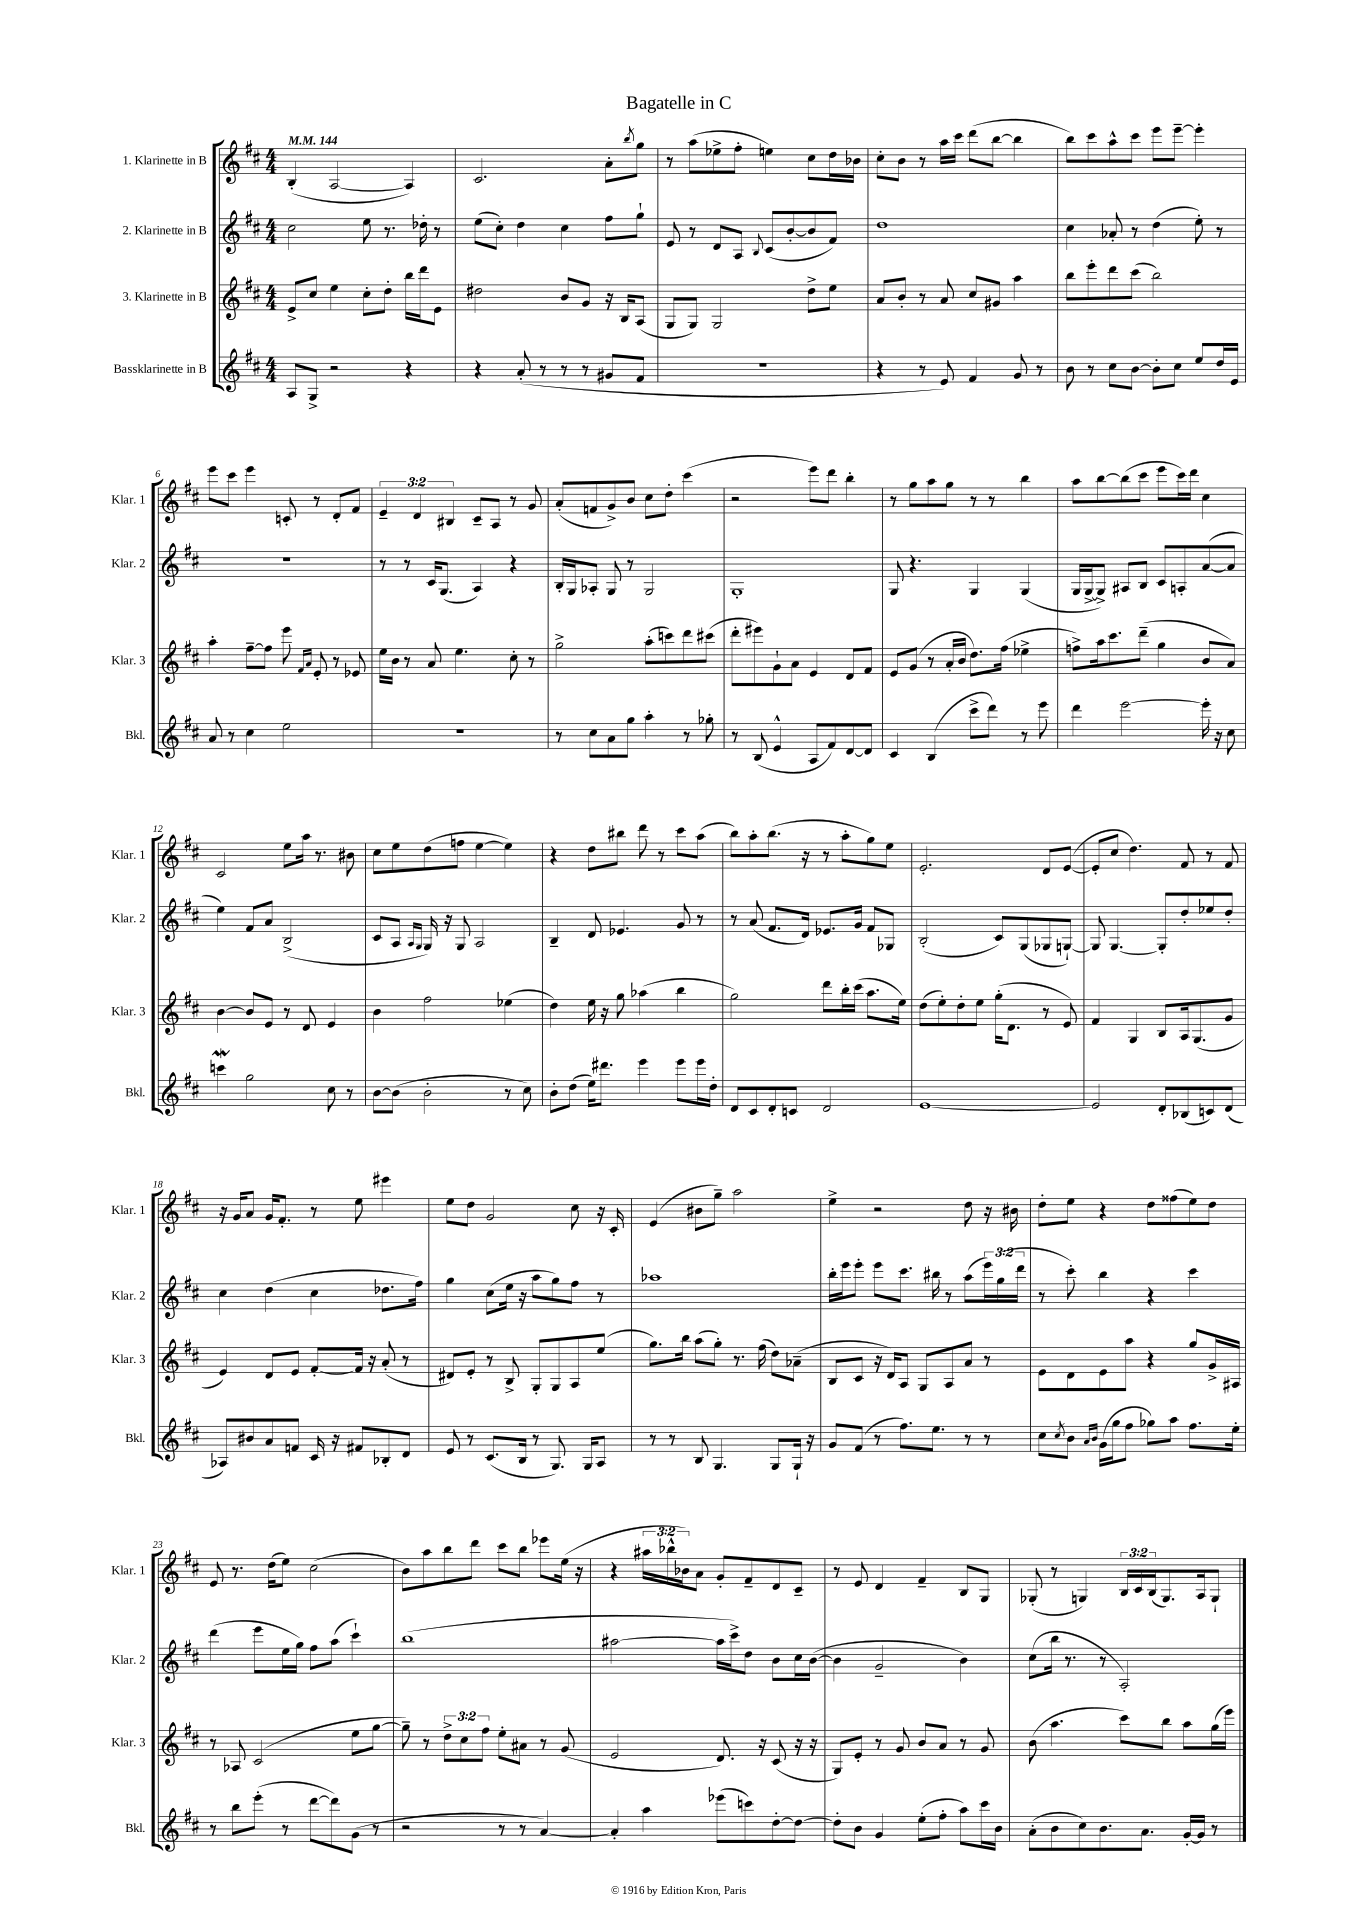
\header { title = "Bagatelle in C" }
<<
\new StaffGroup <<
\new Staff = "s0" \with { instrumentName = "1. Klarinette in B" shortInstrumentName = "Klar. 1" } {
    \clef treble \key d \major \numericTimeSignature \time 4/4 \override Staff.TupletNumber.text = #tuplet-number::calc-fraction-text \tempo 4 = 144
    b4-.( a2~ a4) |
    cis'2. a'8-. \acciaccatura { b''8 } g''8 |
    r8 a''8( ees''8-> fis''8-. e''4) cis''8 d''16 bes'16 |
    cis''8-. b'8 r8 a''16 cis'''16 d'''8( b''8~ b''4 |
    b''8) cis'''8 a''8-^ cis'''8 e'''8 e'''8~-- e'''4-. |
    e'''8 cis'''8 e'''4 c'8-. r8 d'8-. fis'8 |
    \tuplet 3/2 { e'4-- d'4 bis4 } cis'8-- a8 r8 g'8 |
    a'8-.( f'8 g'8->) b'8 cis''8 d''8-. cis'''4( |
    r2 e'''8) d'''8 b''4-. |
    r8 g''8 a''8 g''8 r8 r8 b''4 |
    a''8 b''8~ b''8( cis'''8 e'''8 cis'''16) d'''16 cis''4 |
    cis'2 e''8 a''16 r8. bis'8 |
    cis''8 e''8 d''8( f''8 e''4~ e''4) |
    r4 d''8 bis''8 d'''8 r8 cis'''8 a''8( |
    b''8) a''8-. b''8.( r16 r8 a''8-. g''8) e''8 |
    e'2.-. d'8 e'8~( |
    e'8-. cis''8 d''4.) fis'8 r8 fis'8 |
    r16 g'16 a'8 g'16 fis'8.-. r8 e''8 eis'''4 |
    e''8 d''8 g'2 cis''8 r16 cis'16-. |
    e'4( bis'8 g''8--) a''2 |
    e''4-> r2 d''8 r16 bis'16 |
    d''8-. e''8 r4 d''8 fisis''8( e''8) d''8 |
    e'8 r8. d''16( e''8) cis''2( |
    b'8) a''8 b''8 d'''8 cis'''8 b''8 ees'''8 e''16( r16 |
    r4 \tuplet 3/2 { ais''16 bes''16-^ bes'16) } a'8 g'8-. fis'8-- d'8 cis'8-- |
    r8 e'8 d'4 fis'4-- b8 g8 |
    ges8-.( r8 g4) \tuplet 3/2 { b16 cis'16 b16( } g8.) a16 g8-! \bar "|." |
}
\new Staff = "s1" \with { instrumentName = "2. Klarinette in B" shortInstrumentName = "Klar. 2" } {
    \clef treble \key d \major \numericTimeSignature \time 4/4 \override Staff.TupletNumber.text = #tuplet-number::calc-fraction-text
    cis''2 e''8 r8. des''16-. r8 |
    e''8( cis''8-.) d''4 cis''4 fis''8 g''8-! |
    e'8 r8 d'8 a8 \appoggiatura { b8 } cis'8( b'8~-. b'8 fis'8) |
    d''1 |
    cis''4 aes'8-. r8 d''4( e''8-.) r8 |
    R1 |
    r8 r8 cis'16 g8.( a4) r4 |
    b16-. g16 aes8-. g8 r8 g2 |
    g1-. |
    g8 r4. g4 g4( |
    g16 g16~-> g8->) ais8 b8 cis'8 a8-. a'8~( a'8 |
    e''4) fis'8 a'8 b2->( |
    cis'8 a8 \grace { a16 g16 } g16) r16 g8 a2 |
    b4-- d'8 ees'4. g'8 r8 |
    r8 a'8( fis'8. d'16) ees'8. g'16 fis'8 ges8 |
    b2-.( cis'8) g8( ges8 g8~-!) |
    g8 g4.~ g8-. d''8-. ees''8 d''8-. |
    cis''4 d''4( cis''4 des''8. fis''16) |
    g''4 cis''8( e''16 r16 a''8 g''8) fis''8 r8 |
    aes''1 |
    b''16-. e'''16 e'''8-. e'''8 cis'''8. bis''16 r8 a''8( \tuplet 3/2 { e'''16) g''16( d'''16 } |
    r8 cis'''8-.) b''4 r4 cis'''4 |
    d'''4( e'''8 e''16 g''16) fis''8 a''8( cis'''4-!) |
    b''1( |
    ais''2~ ais''16 cis'''16->) d''8 b'8 cis''16 b'16~( |
    b'4 g'2-- b'4) |
    cis''8( b''16 r8. r8 a2-.) \bar "|." |
}
\new Staff = "s2" \with { instrumentName = "3. Klarinette in B" shortInstrumentName = "Klar. 3" } {
    \clef treble \key d \major \numericTimeSignature \time 4/4 \override Staff.TupletNumber.text = #tuplet-number::calc-fraction-text
    e'8-> cis''8 e''4 cis''8-. d''8-. b''16 d'''16 e'8 |
    dis''2 b'8 g'8 r16 b16 a8( |
    g8 g8) g2 d''8-> e''8 |
    a'8 b'8-. r8 a'8 cis''8 gis'8 a''4 |
    b''8 e'''8-. d'''8 cis'''8( b''2) |
    a''4-. fis''8~-- fis''8 e'''8 \grace { fis'16 a'16 } e'8-. r8 ees'8 |
    e''16 b'16 r8 a'8 e''4. cis''8-. r8 |
    g''2-> a''8-.( c'''8) d'''8 cis'''8( |
    d'''8-. eis'''8) g'8-! a'8 e'4 d'8 fis'8 |
    e'8 g'8( r8 a'16-. b'16 d''8.) fis''16( ees''4-> |
    f''8->) a''16 cis'''8. d'''8--( g''4 b'8 a'8) |
    b'4~ b'8 e'8 r8 d'8 e'4 |
    b'4 fis''2 ees''4( |
    d''4) e''16 r16 g''8 aes''4( b''4 |
    g''2) d'''8 b''16-. cis'''16( a''8. e''16) |
    d''8( e''8-.) d''8-. e''8 g''16-.( d'8. r8 e'8) |
    fis'4 g4 b8 a16 g8.( g'8 |
    e'4) d'8 e'8 fis'8~-. fis'16 r16 a'8-.( r8 |
    dis'8) e'8-. r8 b8-> g8-. g8 a8 e''8( |
    g''8.) b''16 a''8( g''8-.) r8. fis''16( d''8) aes'8--( |
    b8 cis'8 r16 d'16) a8 g8 a8 a'8 r8 |
    e'8 d'8 e'8 a''8 r4 g''8 g'16-> ais16 |
    r8 aes8 cis'2( e''8 g''8~ |
    g''8--) r8 \tuplet 3/2 { d''8-> cis''8 fis''8 } e''8-. ais'8 r8 g'8( |
    e'2 d'8.) r16 cis'8( r16 r16 |
    g8) e'8-. r8 g'8 b'8 a'8 r8 g'8 |
    b'8( a''4. cis'''8) b''8 a''8 g''16( e'''16) \bar "|." |
}
\new Staff = "s3" \with { instrumentName = "Bassklarinette in B" shortInstrumentName = "Bkl." } {
    \clef treble \key d \major \numericTimeSignature \time 4/4
    a8 g8-> r2 r4 |
    r4 a'8-.( r8 r8 r8 gis'8 fis'8 |
    R1 |
    r4 r8 e'8) fis'4 g'8 r8 |
    b'8 r8 cis''8 b'8~ b'8-. cis''8 e''8 d''16 e'16 |
    a'8 r8 cis''4 e''2 |
    R1 |
    r8 cis''8 a'8 g''8 a''4-. r8 ges''8-. |
    r8 b8( e'4-^ a8 fis'8) d'8~ d'8 |
    cis'4 b4( cis'''8-> d'''8) r8 e'''8 |
    d'''4 e'''2~ e'''16-. r16 cis''8 |
    c'''4\mordent g''2 cis''8 r8 |
    b'8~ b'8( b'2-. r8 cis''8) |
    b'8-. d''8( e''16) dis'''8. e'''4 e'''8 e'''16 d''16-. |
    d'8 cis'8 d'8-. c'8 d'2 |
    e'1~ |
    e'2 d'8-. bes8( c'8) d'8( |
    aes8) bis'8 a'8 f'8 cis'16 r16 fis'8 bes8-. d'8 |
    e'8 r8 cis'8.( b16 r8 g8.) g16 a8 |
    r8 r8 b8 g4. g8 g16-! r16 |
    g'8 fis'8( r8 fis''8.) e''8. r8 r8 |
    cis''8 \acciaccatura { cis''8 } b'8 \grace { a'16 b'16 } g'16( g''16 fis''8 ges''8) a''8 fis''8. e''16-. |
    r8 b''8 e'''8-.( r8 d'''8~ d'''8) g'8( r8 |
    r2 r8 r8 a'4~) |
    a'4-. a''4 ees'''8( c'''8) d''8~-. d''8~ |
    d''8-. b'8 g'4 e''8-.( fis''8-. a''8) cis'''16 b'16 |
    a'8-.( b'8 cis''8) b'8. a'8. g'16~-. g'16 r8 \bar "|." |
}
>>
>>
